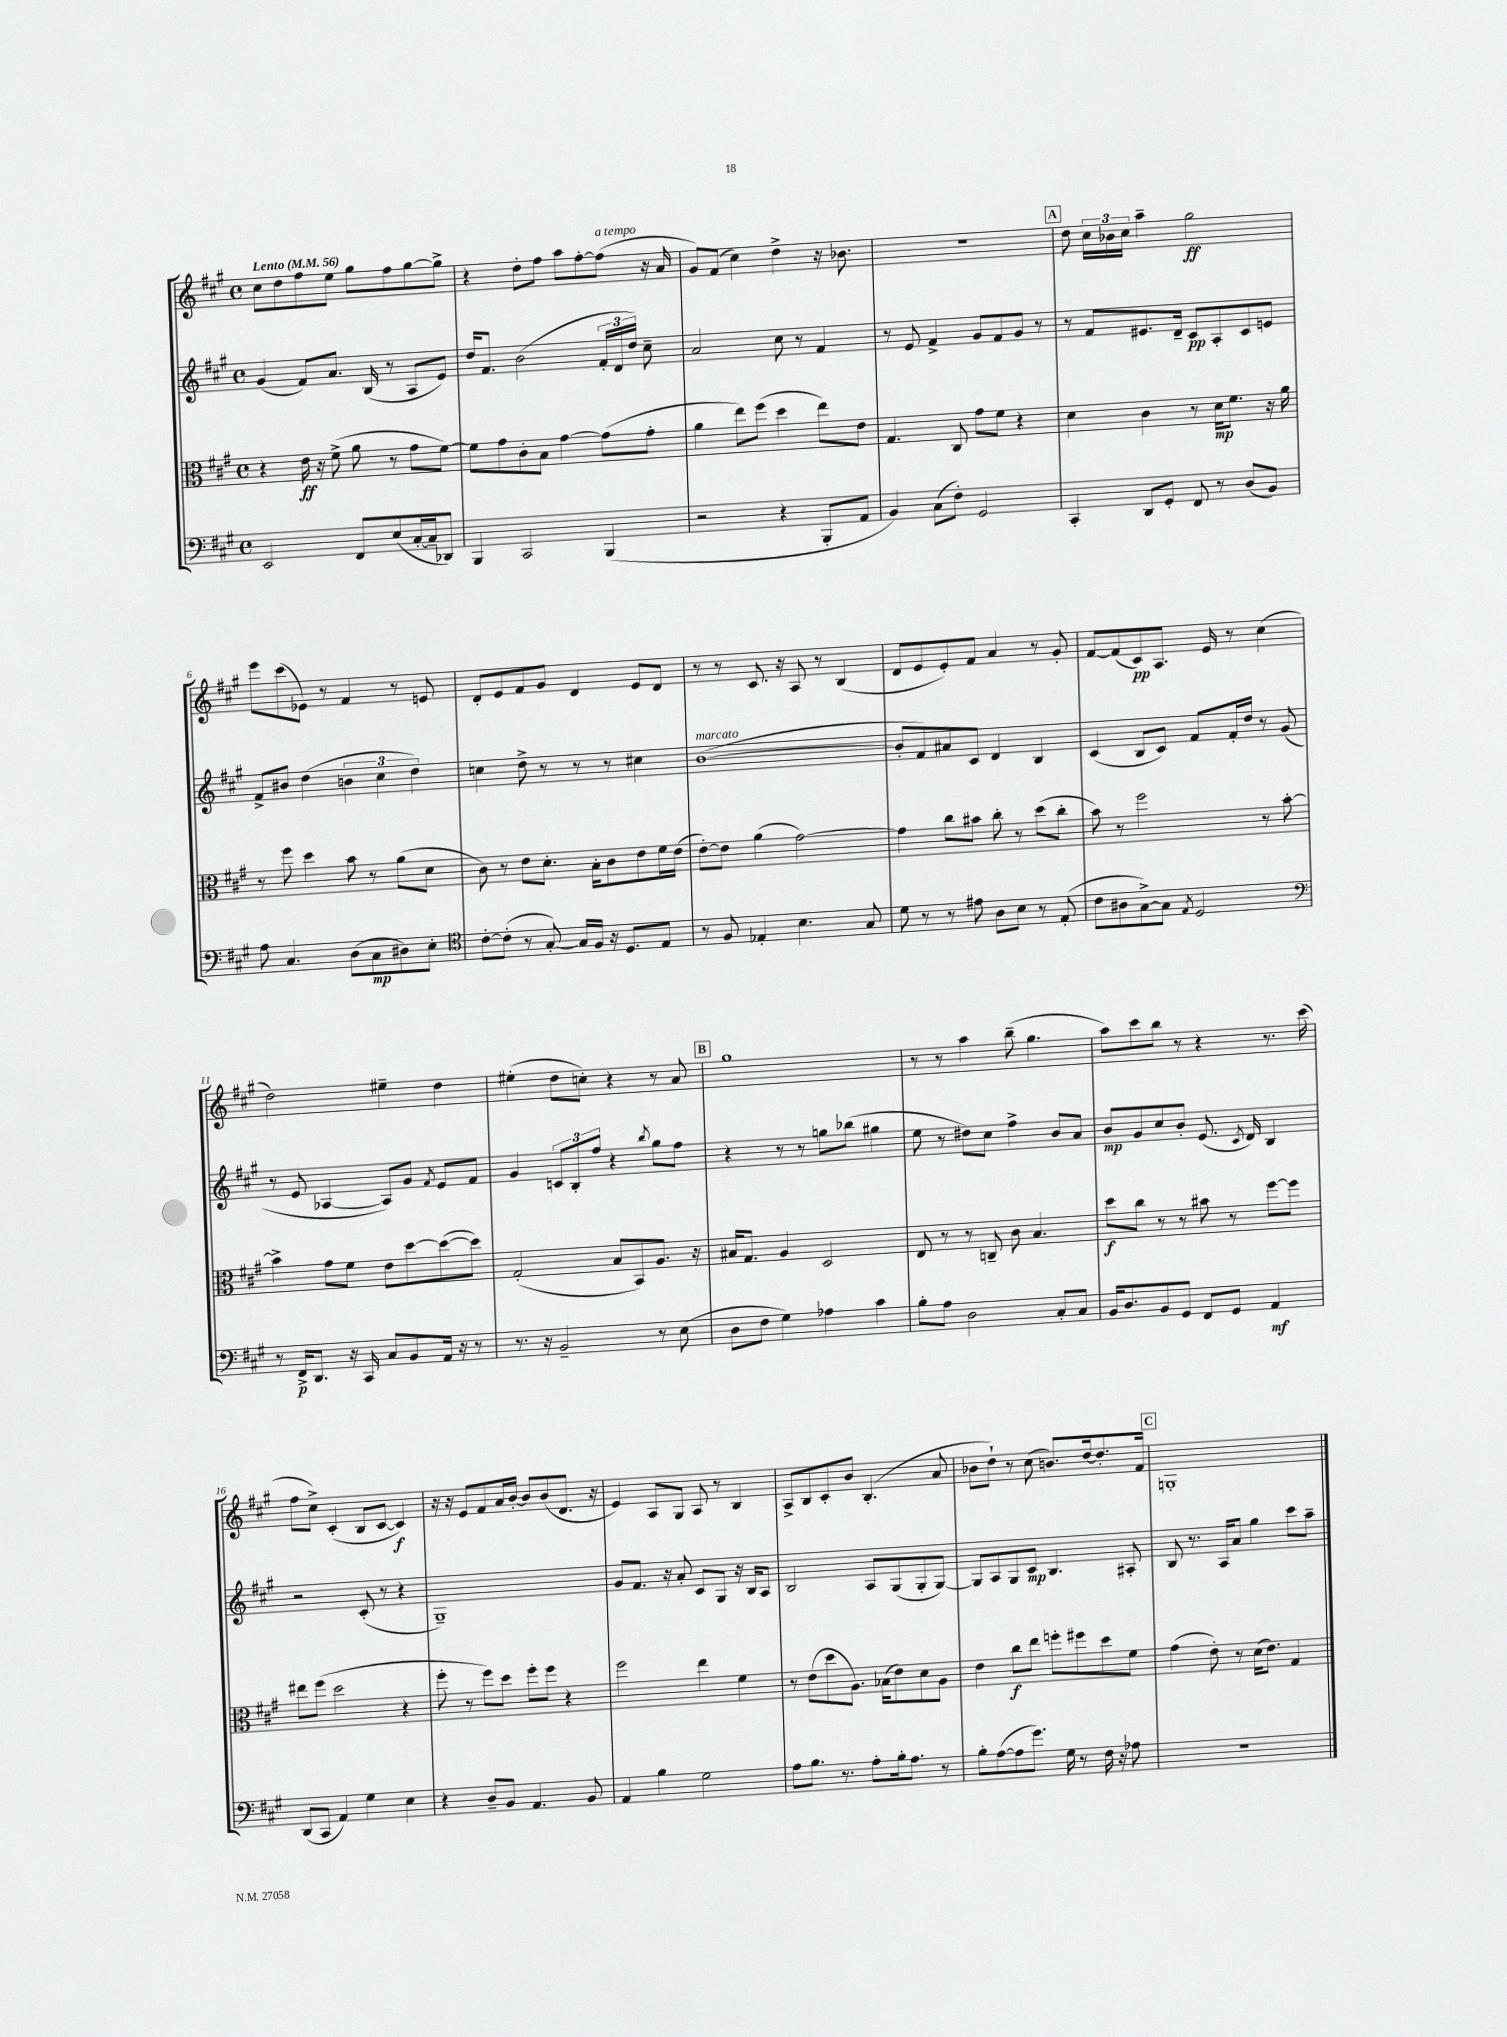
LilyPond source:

<<
\new StaffGroup <<
\new Staff = "s0" {
    \clef treble \key a \major \defaultTimeSignature \time 4/4 \tempo "Lento" 4 = 56
    \autoBeamOff cis''8[ d''8 fis''8 e''8] gis''8[ fis''8 gis''8~ gis''8]-> |
    r4 d''8[-. fis''8] a''8[ fis''8~-. fis''8]^\markup { \italic "a tempo" }( r16 a'16 |
    gis'8[) fis'8]( cis''4) d''4-> r16 bes'8. |
    r1 |
    \mark \markup { \box "A" } d''8 \tuplet 3/2 { cis''16[ bes'16 cis''16] } a''4-- gis''2\ff |
    e'''8[ cis'''8( ees'8]) r8 fis'4 r8 e'8 |
    d'8[-. e'8 fis'8 gis'8] d'4 e'8[ d'8] |
    r8 r8 cis'8. r16 a8 r8 b4( |
    d'8[ e'8 e'8-.) fis'8] a'4 r8 gis'8-. |
    fis'8[~ fis'8( cis'8\pp) a8.] e'16 r8 cis''4( |
    d''2) eis''4-- d''4 |
    eis''4-.( d''8[ c''8]-.) r4 r8 a'8 |
    \mark \markup { \box "B" } gis''1 |
    r8 r8 a''4 b''8--( gis''4. |
    a''8[) cis'''8 b''8] r8 r4 r8. cis'''16( |
    fis''8[ cis''8]->) cis'4-.( b8[ cis'8]~ cis'4\f) |
    r16 r16 e'8[ fis'8 a'16 b'16]~-. b'8[ b'8( d'8.] r16 |
    e'4) a8[ gis8] a8 r8 b4 |
    a8[-> b8 cis'8-. b'8] b4.-.( a'8 |
    bes'8[ d''8]-!) r8 cis''8( b'8.[) d''16~ d''8.-. fis'16] |
    \mark \markup { \box "C" } g1-. \bar "|." |
}
\new Staff = "s1" {
    \clef treble \key a \major \defaultTimeSignature \time 4/4
    \autoBeamOff gis'4( fis'8[) a'8.] b16( r8 a8[ e'8]) |
    d''16[ fis'8.] b'2( \tuplet 3/2 { fis'16[-. d'16 d''16]) } cis''8-- |
    a'2 cis''8 r8 fis'4 |
    r8 e'8 fis'4-> gis'8[ fis'8 gis'8] r8 |
    \mark \markup { \box "A" } r8 fis'8[ eis'8. d'16]-- cis'8[\pp a8-. cis'8 e'8] |
    fis'8[-> bis'8] d''4( \tuplet 3/2 { b'4 cis''4 d''4) } |
    c''4 d''8-> r8 r8 r8 cis''4 |
    b'1~^\markup { \italic "marcato" }( |
    b'8[-. fis'8) ais'8 cis'8] d'4 b4 |
    cis'4( b8[ cis'8]) fis'8[ fis'16-. d''16] r8 gis'8( |
    r8 e'8 aes4~ aes8[) gis'8] \acciaccatura { fis'8 } e'8[ fis'8] |
    gis'4 \tuplet 3/2 { c'8[ b8-. fis''8] } r4 \acciaccatura { b''8 } gis''8[ fis''8] |
    \mark \markup { \box "B" } r4 r8 r8 g''8[ bes''8]( gis''4 |
    e''8 r8 dis''8[) cis''8] fis''4-> b'8[ a'8] |
    b'8[\mp gis'8 cis''8 b'8]-. e'8.( \acciaccatura { cis'8 } d'16) b4 |
    r2 cis'8-.( r8 r4 |
    gis1--) |
    gis'8[ fis'8.] r16 a'8-. cis'8[ gis8] r16 b16[ a8] |
    b2 a8[ gis8( gis8-. gis8]~) |
    gis8[ a8 gis8 cis'8]\mp b4. ais8-. |
    \mark \markup { \box "C" } b8 r8. a16[ a'8] gis''4 cis'''8[ a''8]-- \bar "|." |
}
\new Staff = "s2" {
    \clef alto \key a \major \defaultTimeSignature \time 4/4
    \autoBeamOff r4 e'16\ff r16 fis'8->( a'8 r8 gis'8[ fis'8]~) |
    fis'8[ gis'8 cis'8-. b8] gis'4~ gis'8[( gis'8]-. |
    a'4 e''8[) fis''8]( d''4 e''8[) e'8] |
    gis4. cis8 gis'8[ fis'8] r4 |
    \mark \markup { \box "A" } d'4 cis'4 r8 d'16[\mp fis'8.] r16 a'16 |
    r8 fis''8 d''4 b'8 r8 a'8[( d'8] |
    cis'8) r8 e'8[ d'8.]-. b16[-. cis'8 e'8 fis'16 e'16]( |
    e'8[~-.) e'8] a'4( gis'2~) |
    gis'4 cis''8[ bis'8] cis''8-. r8 d''8[( cis''8]-. |
    b'8) r8 fis''2 r8 b'8~-. |
    b'4-> gis'8[ fis'8] e'8[ d''8~ d''8~( d''8]) |
    gis2-.( b8[ b,8) a8.] r16 |
    \mark \markup { \box "B" } bis16[ gis8.] a4 d2 |
    e8 r8 r8 c8-- cis'8 b4. |
    d''8[\f cis''8] r8 r8 bis'8 r8 fis''8[~ fis''8] |
    eis''8[ fis''8]( d''2 r4 |
    fis''8-. r8 fis''8[) d''8] fis''8[-. fis''8] r4 |
    fis''2 e''4 fis'4 |
    r8 e'8[( d''8 a8.]) bes16[( e'8) d'8 a8] |
    e'4 cis''8[\f e''8] f''8[-. fis''8 d''8 fis'8] |
    \mark \markup { \box "C" } gis'4( e'8-.) r8 d'16[( e'8.]) gis4 \bar "|." |
}
\new Staff = "s3" {
    \clef bass \key a \major \defaultTimeSignature \time 4/4
    \autoBeamOff e,2 fis,8[ e8( cis16~-. cis16-- des,8]) |
    b,,4 cis,2 b,,4( |
    r2 r4 b,,8[-. a,8] |
    b,4) cis8[( fis8]-.) gis,2 |
    \mark \markup { \box "A" } cis,4-. d,8[ gis,8]-. fis,8 r8 d8[( b,8]) |
    a8 cis4. d8[( cis8\mp dis8) e8]-. |
    \clef tenor cis'8[~-. cis'8]-.( r8 gis8~-.) gis16[ fis16] r16 d8.[ e8] |
    r8 fis8 ees4-. b4. gis8 |
    d'8 r8 r8 eis'8 a8[ b8] r8 e8-.( |
    cis'8[ ais8 gis8~->) gis8] \acciaccatura { e8 } d2 |
    \clef bass r8 fis,16[->\p d,8.] r16 cis,16 cis8[ b,8 a,16] r16 r8 |
    r8. r16 b,2-- r8 e8( |
    \mark \markup { \box "B" } d8[ fis8] gis4) aes4 cis'4 |
    b8[-. a8] d2 cis8[-. cis8] |
    b,16[ d8. b,8 gis,8] fis,8[ gis,8] a,4\mf |
    d,8[( cis,8] a,4) gis4 e4 |
    r4 d8[-- b,8] a,4. b,8 |
    a,4 b4 gis2 |
    a8[ b8.] r8. a8[-. b16-. a8.] r8 |
    b8[-. a8~( a8 gis'8.]) gis16 r8 fis16 r16 aes8 |
    \mark \markup { \box "C" } R1 \bar "|." |
}
>>
>>
